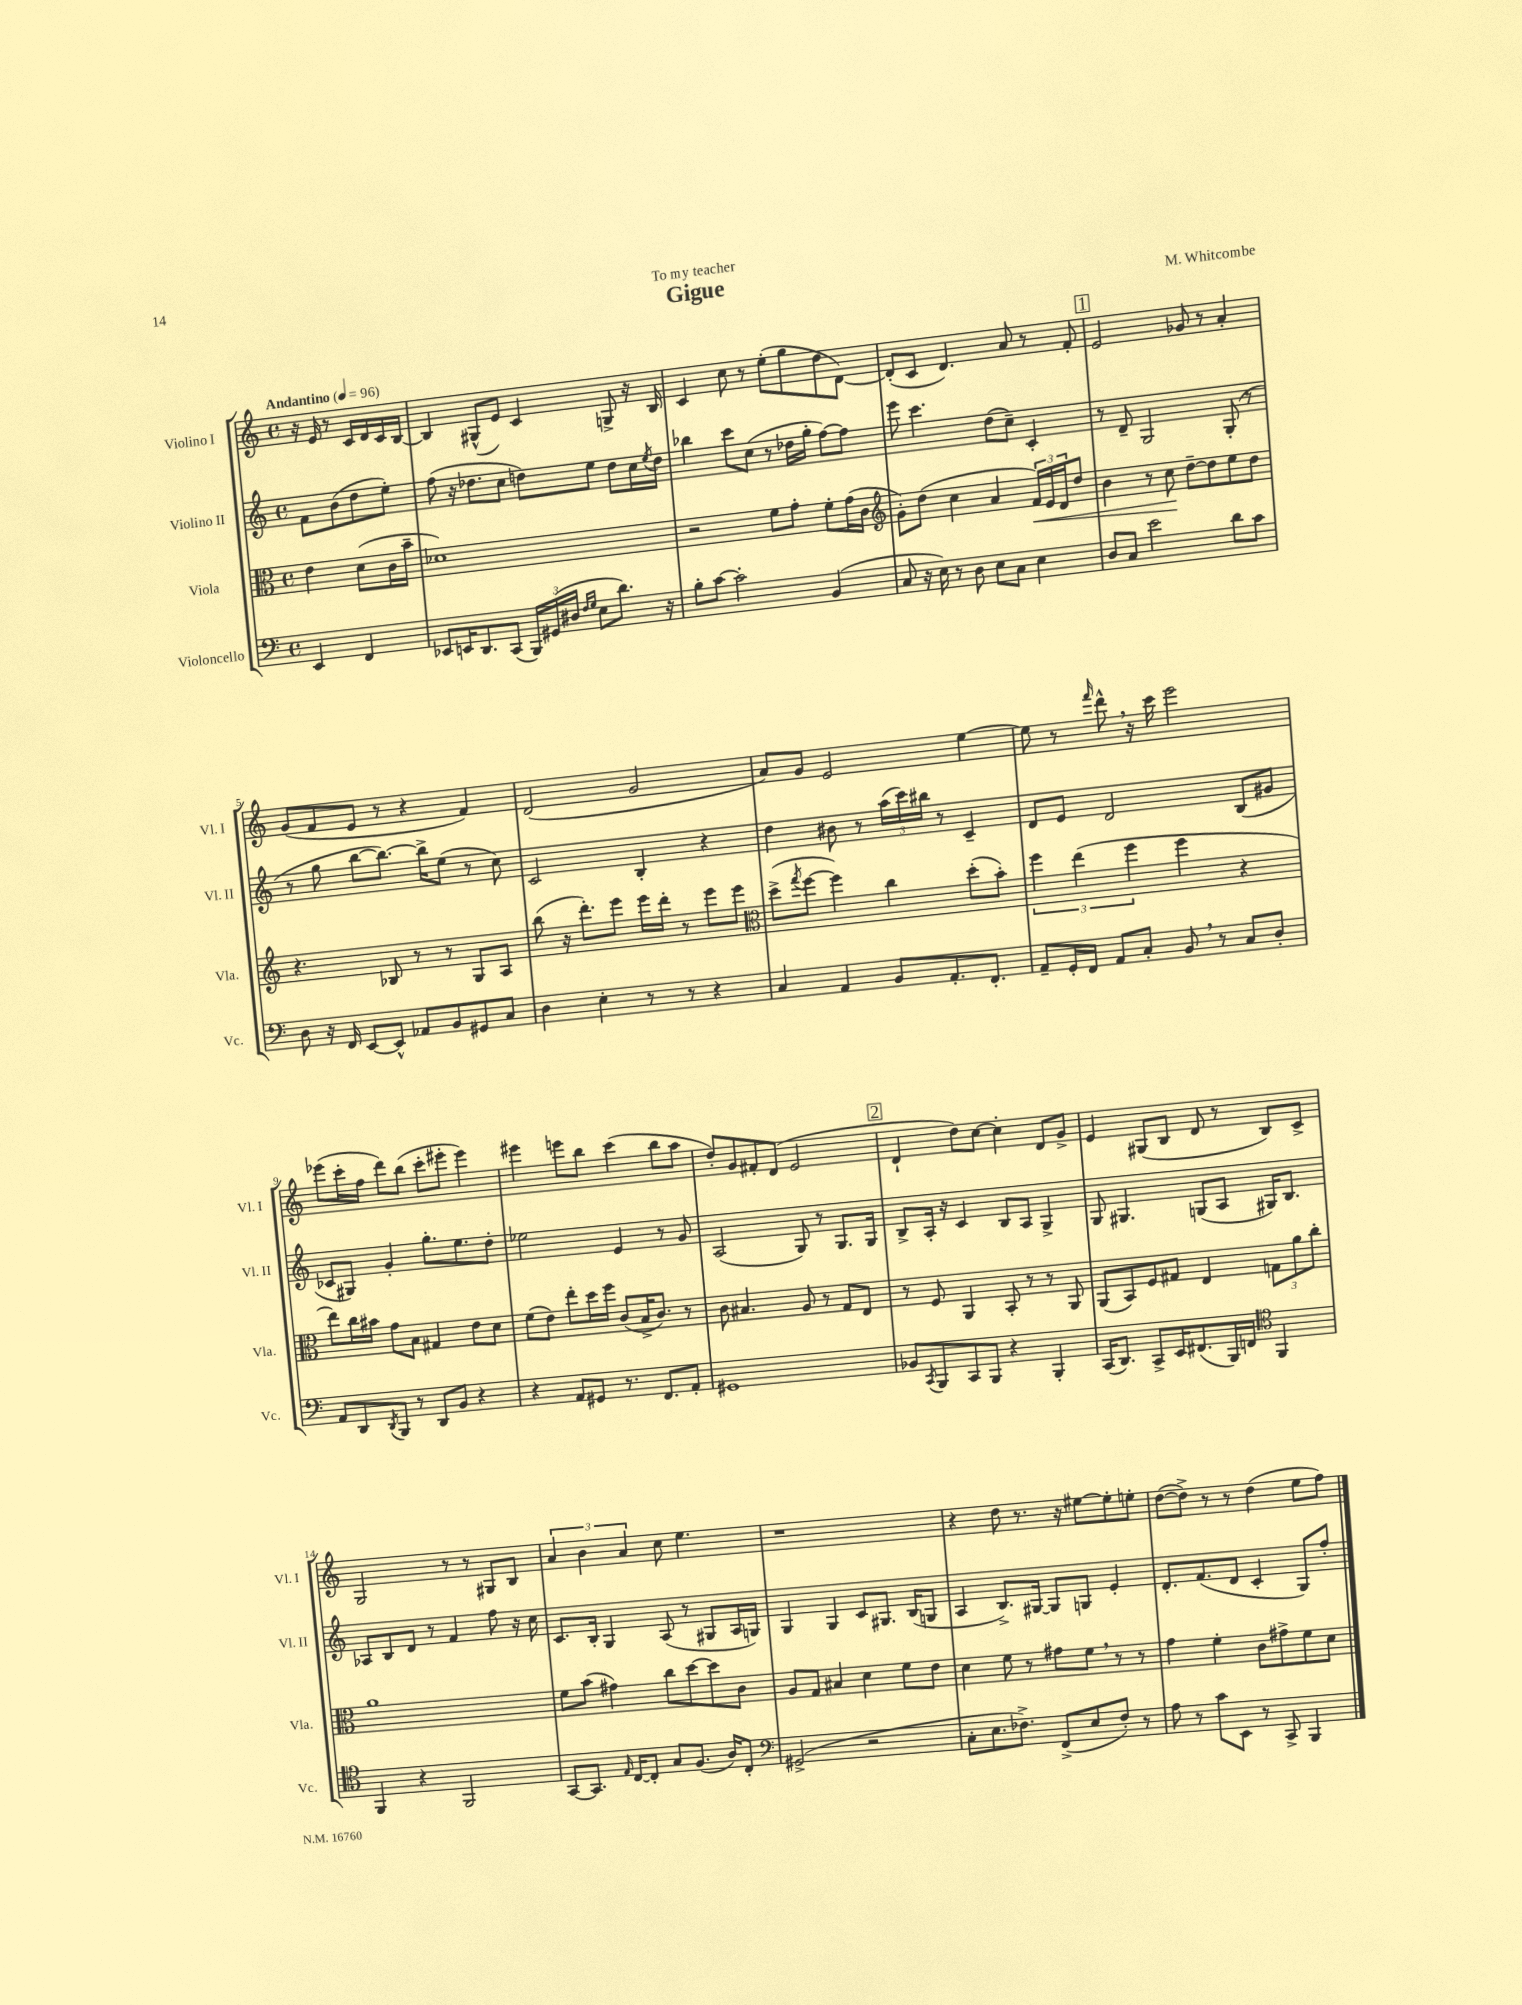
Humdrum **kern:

**kern	**kern	**dynam	**kern	**kern
*part4	*part3	*part3	*part2	*part1
*staff4	*staff3	*staff3	*staff2	*staff1
*I"Violoncello	*I"Viola	*	*I"Violino II	*I"Violino I
*I'Vc.	*I'Vla.	*	*I'Vl. II	*I'Vl. I
*clefF4	*clefC3	*	*clefG2	*clefG2
*k[]	*k[]	*	*k[]	*k[]
*M4/4	*M4/4	*	*M4/4	*M4/4
*met(c)	*met(c)	*	*met(c)	*met(c)
*MM96	*MM96	*	*MM96	*MM96
=	=	=	=	=
!	!	!	!	!LO:TX:a:B:t=Andantino
4EE/	4e\	.	8f\L	16r
.	.	.	.	16e/
.	.	.	(8b\	8r
4FF/	(8d\L	.	8dd\	16c/LL
.	.	.	.	16d/
.	16c\L	.	8ee'\J)	16c/
.	16b~\JJ	.	.	[16B/JJ
=1	=1	=1	=1	=1
8EE-X/L	1d-X)	.	(8ff\	4B/]
16EEn/K	.	.	16r	.
8.DD/	.	.	8.dd-X\L	.
.	.	.	.	(8G#X^^/L
(8CC/J	.	.	8cc\J	8e/J)
24BBB/LL)	.	.	8ddn\L)	4c/
(24GG#X/	.	.	.	.
24D#X/JJ	.	.	.	.
16qqF/LL	.	.	.	.
16qqG/JJ	.	.	.	.
8E\L	.	.	8ee\J	.
8.d\J)	.	.	8dd\L	8Gn^/
.	.	.	16cc\L	16r
.	.	.	8qee/	.
16r	.	.	16dd\JJ	16B/
=2	=2	=2	=2	=2
8B'\L	2r	.	4bb-X\	4c/
[8c\J	.	.	.	.
2c'\]	.	.	8ccc\L	8cc\
.	.	.	(8cc\J	8r
.	8f\L	.	8r	(8ee'\L
.	8g'\J	.	16dd-X\LL	8gg\
.	.	.	16gg'\JJ	.
(4BB/	8f'\L	.	[8ff\L)	8dd\
.	(16g\L	.	8ff\J]	[8d\J)
.	16c\JJ	.	.	.
=3	=3	=3	=3	=3
*	*clefG2	*	*	*
8C/	8g'\L)	.	8eee\	(8d'/L]
16r	(8dd\J	.	4.ccc\	8c/J
16E\)	.	.	.	.
8r	4cc\	.	.	4.d/)
8D\	.	.	.	.
8E\L	4a/	.	(8dd\L	.
8C\J	.	.	8cc~\J)	8a/
!	!	!LO:HP:b	!	!
4E\	24f/LL)	<	4c'/	8r
.	24e/	.	.	.
.	24d/J	.	.	.
.	8dd/J	.	.	8f'/
!!LO:REH:place=s1:t=1
=4	=4	=4	=4	=4
8D/L	4b\	.	8r	2e/
8C/J	.	.	8d~/	.
2e\	8r	.	2G/	.
.	8cc\	.	.	.
.	[8dd~\L	[	.	8g-X/
.	8dd\]	.	.	8r
8d\L	8ee\	.	(8G'/	4a'/
8c\J	8dd\J	.	8r	.
!!LO:LB:g=z
=5	=5	=5	=5	=5
8D\	4.r	.	8r	(8g/L
16r	.	.	8gg\	8f/
16FF/	.	.	.	.
[8EE/L	.	.	[8bb\L	8e/J
8EE^^/J]	8B-X/	.	8.bb\J_)	8r
8AA-X/L	8r	.	.	4r
.	.	.	16bb^\KL]	.
8BB/	8r	.	(8ee\J	.
8GG#X/	8G/L	.	8r	4f/)
8C/J	8A/J	.	8cc\)	.
=6	=6	=6	=6	=6
4D\	(8bb\	.	2c/	(2d/
.	16r	.	.	.
.	8.ddd'\L)	.	.	.
4E'\	.	.	.	.
.	8eee\J	.	.	.
8r	16eee\LL	.	4B'/	2g/
.	16ddd'\JJ	.	.	.
8r	8r	.	.	.
4r	8eee\L	.	4r	.
.	8eee\J	.	.	.
=7	=7	=7	=7	=7
*	*clefC3	*	*	*
4C/	(8dd^\L	.	4dd\	8a/L)
.	8qgg/	.	.	.
.	[8ff\J	.	.	8g/J
4AA/	4ff\])	.	8b#X\	2e/
.	.	.	8r	.
8BB/L	4cc\	.	(24aa\LL	.
.	.	.	24ccc\)	.
.	.	.	24bb#X\JJ	.
8.AA'/	.	.	8r	.
.	(8dd'\L	.	4c~/	[4ee\
8.FF'/J	.	.	.	.
.	8b'\J)	.	.	.
=8	=8	=8	=8	=8
8AA~/L	6ff\	.	8d/L	8ee\]
16GG'/L	.	.	8e/J	8r
.	(6ee\	.	.	.
16FF/JJ	.	.	.	.
.	.	.	.	16qqfff/
8AA/L	.	.	2d/	8ddd^^,\
.	6ff\	.	.	.
8C'/J	.	.	.	16r
.	.	.	.	16ccc\
8BB,/	4ff\	.	.	2eee\
8r	.	.	.	.
8C/L	4r	.	(8B/L	.
8D'/J	.	.	8g#X/J	.
!!LO:LB:g=z
=9	=9	=9	=9	=9
8AA/L	8ee\L)	.	8c-X/L	(8eee-X\L
8DD/	16cc\L	.	8G#X/J)	16ccc'\L
.	16b#X\JJ	.	.	16ff\JJ
8qDD/	.	.	.	.
8BBB/J	8g\L	.	4g'/	8ddd\L)
8r	8B\J	.	.	(8bb\J
8DD/L	4G#X/	.	8.gg'\L	8ccc'\L
8BB/J	.	.	.	8eee#X'\J
.	.	.	8.ee\	.
4r	8e\L	.	.	4eee#\)
.	8d\J	.	8dd'\J	.
=10	=10	=10	=10	=10
4r	(8f\L	.	2ee-X\	4eee#X\
.	8e\J)	.	.	.
8AA/L	8ee'\L	.	.	8eeen\L
8GG#X/J	16dd\L	.	.	8bb\J
.	16ff\JJ	.	.	.
8.r	(8c/L	.	4e/	(4ccc\
.	16B^/K	.	.	.
8.FF/L	8.c/J)	.	.	.
.	.	.	8r	8bb\L
8AA'/J	8r	.	8g/	8aa\J
=11	=11	=11	=11	=11
1GG#X	8c\	.	(2A/	8dd'/L)
.	4.B#X/	.	.	8g/
.	.	.	.	8f#X'/
.	.	.	.	(8d/J
.	8A/	.	8G/)	2e/
.	8r	.	8r	.
.	8G/L	.	8.G/L	.
.	8E/J	.	.	.
.	.	.	16G/Jk	.
!!LO:REH:place=s1:t=2
=12	=12	=12	=12	=12
8BB-X/L	8r	.	8B^/L	4d`/
8qCC/	.	.	.	.
8BBB/	8F/	.	16A'/Jk	.
.	.	.	16r	.
8CC/	4AA/	.	4c/	8dd\L)
8BBB/J	.	.	.	[8cc\J
4r	8BB'/	.	8B/L	4cc'\]
.	8r	.	8A/J	.
4BBB'/	8r	.	4G^/	8d/L
.	8AA/	.	.	8g^/J
=13	=13	=13	=13	=13
(16CC/KL	(8AA/L	.	8G/	4e/
8.DD/J)	.	.	.	.
.	8BB/)	.	4.G#X/	.
8CC^/L	8F/	.	.	(8G#X/L
16EE/K	8G#X/J	.	.	8B/J
(8.FF#X/	.	.	.	.
.	4E/	.	(8Gn/L	8d/
16BBB/L)	.	.	8A/J	8r
16FFn/JJ	.	.	.	.
*clefC4	*	*	*	*
4FF/	12Gn\L	.	16G#X/KL)	8B/L)
.	.	.	8.B/J	.
.	12a\	.	.	.
.	.	.	.	8c^/J
.	12cc'\J	.	.	.
!!LO:LB:g=z
=14	=14	=14	=14	=14
4FF/	1a	.	8A-X/L	2G/
.	.	.	8B/	.
4r	.	.	8d/J	.
.	.	.	8r	.
2FF/	.	.	4f/	8r
.	.	.	.	8r
.	.	.	8ff\	8G#X/L
.	.	.	16r	8B/J
.	.	.	16cc\	.
=15	=15	=15	=15	=15
[8GG/L	8f\L	.	8.c/L	6a/
8.GG/J]	(8b\J	.	.	.
.	.	.	.	6b\
.	.	.	16B'/Jk	.
.	4g#X\)	.	4G/	.
16qqE/	.	.	.	.
[16C/KL	.	.	.	.
.	.	.	.	6a/
8C'/J]	.	.	.	.
8G/L	8cc\L	.	(8A/	8cc\
(8.F/J	[8dd\	.	8r	4.ee\
.	8dd\]	.	8G#X/L	.
16A/KL)	.	.	.	.
8C'/J	8c\J	.	16A/L	.
.	.	.	16Gn/JJ)	.
=16	=16	=16	=16	=16
*clefF4	*	*	*	*
(2GG#X^/	8A/L	.	4G/	1r
.	8G/J	.	.	.
.	4B#X/	.	4G/	.
2r	4d\	.	8c/L	.
.	.	.	8.G#X/J	.
.	8f\L	.	.	.
.	.	.	(16B/KL	.
.	8e\J	.	8Gn/J	.
=17	=17	=17	=17	=17
8C'\L	4d\	.	4A/	4r
8.E\	.	.	.	.
.	8f\	.	8.B^/L)	8dd\
8.F-X^\J)	.	.	.	.
.	8r	.	.	8.r
.	.	.	[16G#X/Jk	.
(8FF^/L	8g#X\L	.	8G#/L]	.
.	.	.	.	16r
8E/	8f,\J	.	8Gn/J	[8ee#X\L
8F-'/J)	8r	.	4e'/	8ee#'\]
8r	8r	.	.	8een'\J
=18	=18	=18	=18	=18
8A\	4g\	.	8.d'/L	([8dd\L
8r	.	.	.	8dd^\J])
.	.	.	(8.f/	.
8c\L	4f'\	.	.	8r
8EE\J	.	.	8d/J	8r
8r	8c\L	.	4c'/	(4dd\
8CC^/	8g#X^\	.	.	.
4BBB/	8f\	.	8G/L)	8ee\L
.	8d\J	.	8ff'/J	8ff\J)
==	==	==	==	==
*-	*-	*-	*-	*-
